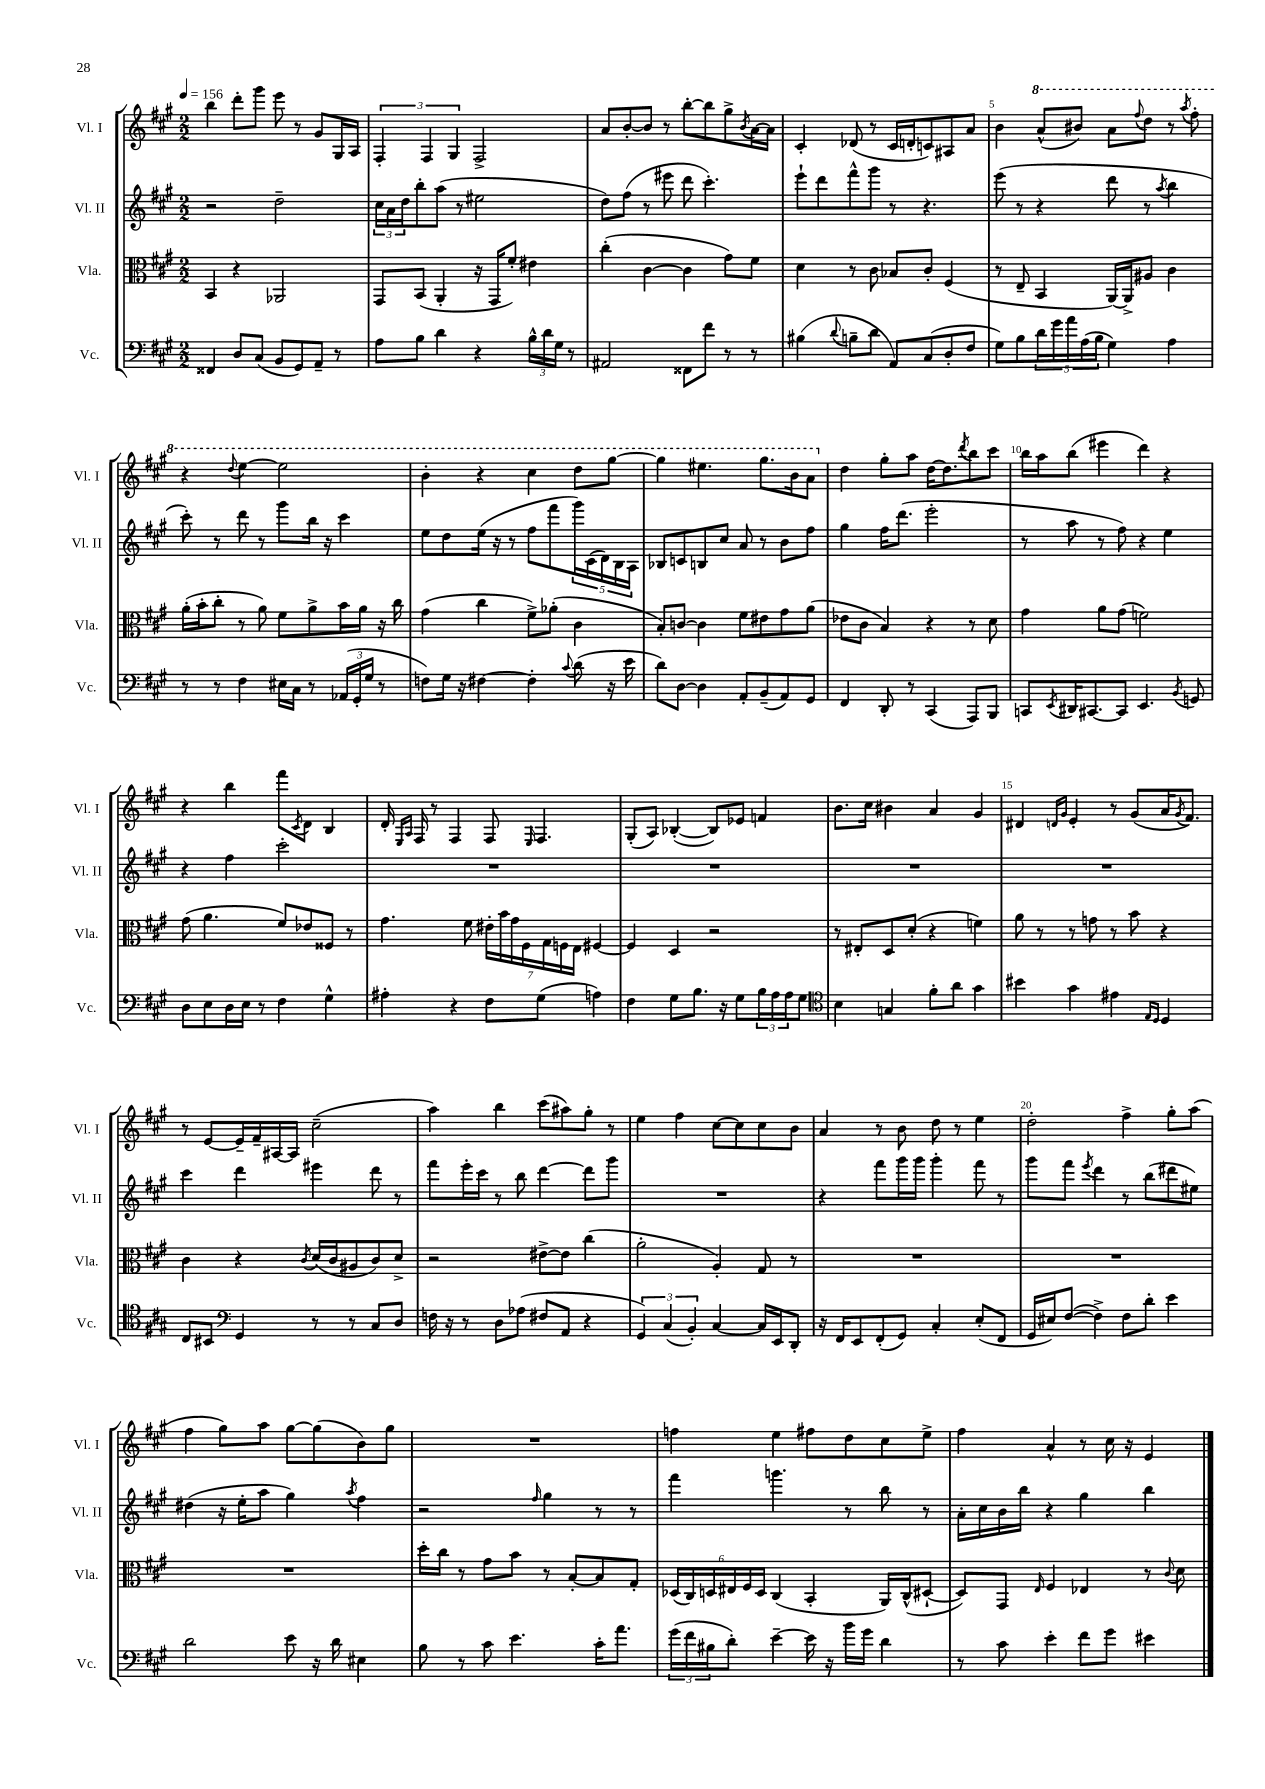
<<
\new StaffGroup <<
\new Staff = "s0" \with { instrumentName = "Vl. I" shortInstrumentName = "Vl. I" } {
    \clef treble \key a \major \numericTimeSignature \time 2/2 \tempo 4 = 156
    b''4 d'''8-. gis'''8 e'''8 r8 gis'8 gis16 a16 |
    \tuplet 3/2 { fis4-. fis4 gis4 } fis2-> |
    a'8 b'8~-. b'8 r8 b''8~-. b''8 gis''8-> \acciaccatura { b'8 } a'16~ a'16 |
    cis'4-. des'8( r8 cis'16 d'16-. c'8) ais8 a'8 |
    b'4 \ottava #1 a''8-^( bis''8) a''8 \appoggiatura { fis'''8 } d'''8 r8 \acciaccatura { a'''8 } fis'''8-. |
    r4 \appoggiatura { d'''8 } e'''4~ e'''2 |
    b''4-. r4 cis'''4 d'''8 gis'''8~ |
    gis'''4 eis'''4. gis'''8. b''16 a''8 \ottava #0 |
    d''4 gis''8-. a''8 d''16~ d''8. \acciaccatura { d'''8 } b''8 cis'''8 |
    b''16 a''16 b''8( eis'''4 d'''4) r4 |
    r4 b''4 fis'''8 \acciaccatura { cis'8 } d'8 b4 |
    d'16-. \grace { e16 a16 } fis16 r8 fis4 fis8 \grace { e16 } fis4. |
    gis8-.( a8) bes4~-.( bes8) ees'8 f'4 |
    b'8. cis''16 bis'4 a'4 gis'4 |
    dis'4 \grace { d'16 gis'16 } e'4-. r8 gis'8( a'16 \acciaccatura { gis'8 } fis'8.) |
    r8 e'8~ e'16-- fis'16-- ais16~ ais16 cis''2--( |
    a''4) b''4 cis'''8( ais''8) gis''8-. r8 |
    e''4 fis''4 cis''8~ cis''8 cis''8 b'8 |
    a'4 r8 b'8 d''8 r8 e''4 |
    d''2-. fis''4-> gis''8-. a''8( |
    fis''4 gis''8) a''8 gis''8~ gis''8( b'8) gis''8 |
    R1 |
    f''4 e''4 fis''8 d''8 cis''8 e''8-> |
    fis''4 a'4-^ r8 cis''16 r16 e'4 \bar "|." |
}
\new Staff = "s1" \with { instrumentName = "Vl. II" shortInstrumentName = "Vl. II" } {
    \clef treble \key a \major \numericTimeSignature \time 2/2
    r2 d''2-- |
    \tuplet 3/2 { cis''16 a'16 d''16 } b''8-. a''8( r8 eis''2 |
    d''8) fis''8( r8 eis'''8 d'''8 cis'''4.-.) |
    e'''8-! d'''8 fis'''8-^ gis'''8 r8 r4. |
    e'''8( r8 r4 d'''8 r8 \acciaccatura { a''8 } b''4 |
    cis'''8-.) r8 d'''8 r8 gis'''8 b''16 r16 cis'''4 |
    e''8 d''8 e''16( r16 r8 fis''8 fis'''8 \tuplet 5/4 { gis'''16) cis'16( d'16) b16 a16 } |
    bes8 c'8 b8 cis''8 a'8 r8 b'8 fis''8 |
    gis''4 fis''16 d'''8.( e'''2-. |
    r8 a''8 r8 fis''8) r4 e''4 |
    r4 fis''4 cis'''2-. |
    R1 |
    R1 |
    R1 |
    R1 |
    cis'''4 d'''4 eis'''4 d'''8 r8 |
    fis'''8 e'''16-. cis'''16 r8 b''8 d'''4~ d'''8 gis'''8 |
    R1 |
    r4 fis'''8 gis'''16 gis'''16 gis'''4-. fis'''8 r8 |
    gis'''8 fis'''8 \acciaccatura { e'''8 } d'''4 r8 b''8( dis'''8 eis''8) |
    dis''4( r16 e''16-. a''8 gis''4) \acciaccatura { a''8 } fis''4 |
    r2 \grace { fis''16 } gis''4 r8 r8 |
    fis'''4 g'''4. r8 b''8 r8 |
    a'16-. cis''16 b'16 b''16 r4 gis''4 b''4 \bar "|." |
}
\new Staff = "s2" \with { instrumentName = "Vla." shortInstrumentName = "Vla." } {
    \clef alto \key a \major \numericTimeSignature \time 2/2
    b,4 r4 aes,2 |
    gis,8 b,8( a,4-. r16 gis,16 fis'8-.) eis'4 |
    cis''4-.( cis'4~ cis'4 gis'8) fis'8 |
    d'4 r8 cis'8 bes8 cis'8-. fis4( |
    r8 e8-- b,4 a,16~) a,16-> ais8 cis'4 |
    a'16-.( b'16-. cis''8-. r8 a'8) fis'8 a'8-> b'16 a'16 r16 cis''16 |
    gis'4( cis''4 fis'8->) aes'8-.( cis'4 |
    b8-.) c'8~ c'4 fis'8 eis'8 gis'8 a'8( |
    ees'8 cis'8 b4) r4 r8 d'8 |
    gis'4 a'8 gis'8( f'2) |
    gis'8( a'4. fis'8) ees'8 fisis8 r8 |
    gis'4. fis'8 \tuplet 7/4 { eis'16-. b'16 gis'16 fis16 gis16 f16 e16 } fis4~ |
    fis4 d4 r2 |
    r8 eis8-. d8 d'8-.( r4 f'4) |
    a'8 r8 r8 g'8 r8 b'8 r4 |
    cis'4 r4 \acciaccatura { cis'8 } d'16( cis'16 ais8 cis'8) d'8-> |
    r2 eis'8~-> eis'8 cis''4( |
    a'2-. a4-.) gis8 r8 |
    R1 |
    R1 |
    R1 |
    d''16-. cis''16 r8 gis'8 b'8 r8 b8~-. b8 gis8-. |
    \tuplet 6/4 { des16( cis16) d16 eis16 fis16 d16 } cis4( b,4-. a,16) cis16-^( dis8~-! |
    dis8) gis,8 \grace { e16 } fis4 ees4 r8 \appoggiatura { cis'8 } d'8 \bar "|." |
}
\new Staff = "s3" \with { instrumentName = "Vc." shortInstrumentName = "Vc." } {
    \clef bass \key a \major \numericTimeSignature \time 2/2
    fisis,4 d8 cis8( b,8 gis,8) a,8-- r8 |
    a8 b8 d'4 r4 \tuplet 3/2 { b16-^ d'16 gis16 } r8 |
    ais,2 fisis,8 fis'8 r8 r8 |
    bis4( \appoggiatura { d'8 } b8-- d'8 a,8) cis8( d8-. fis8 |
    gis8) b8 \tuplet 5/4 { d'16 gis'16 a'16 a16( b16 } gis4) a4 |
    r8 r8 fis4 eis16 cis16 r8 \tuplet 3/2 { aes,16( gis,16-. gis16 } r8 |
    f8) gis16 r16 fis4~ fis4-. \appoggiatura { cis'8 } d'8( r16 e'16 |
    d'8) d8~ d4 a,8-. b,8--( a,8) gis,8 |
    fis,4 d,8-. r8 cis,4( a,,8) b,,8 |
    c,8 \acciaccatura { e,8 } dis,16 cis,8.~ cis,8 e,4. \acciaccatura { b,8 } g,8 |
    d8 e8 d16 e16 r8 fis4 gis4-^ |
    ais4-. r4 fis8 gis8( a4) |
    fis4 gis8 b8. r16 gis8 \tuplet 3/2 { b16 a16 a16 } gis8 |
    \clef tenor b4 g4 fis'8-. a'8 gis'4 |
    bis'4 gis'4 eis'4 \grace { e16 d16 } d4 |
    cis8 bis,8 \clef bass gis,4 r8 r8 cis8 d8 |
    f16 r16 r8 d8 aes8( fis8 a,8 r4 |
    \tuplet 3/2 { gis,4) cis4( b,4-.) } cis4~ cis16 e,16 d,8-. |
    r16 fis,16 e,8 fis,8-.( gis,8) cis4-. e8-.( fis,8 |
    gis,16 eis16) fis8~( fis4->) fis8 d'8-. e'4 |
    d'2 e'8 r16 d'16 eis4 |
    b8 r8 cis'8 e'4. cis'16-. a'8. |
    \tuplet 3/2 { gis'16( fis'16 bis16 } d'8-.) e'4~-- e'16 r16 b'16 gis'16 d'4 |
    r8 cis'8 e'4-. fis'8 gis'8 eis'4 \bar "|." |
}
>>
>>
\layout { \context { \Score \override BarNumber.break-visibility = ##(#f #t #t) barNumberVisibility = #(every-nth-bar-number-visible 5) } }
